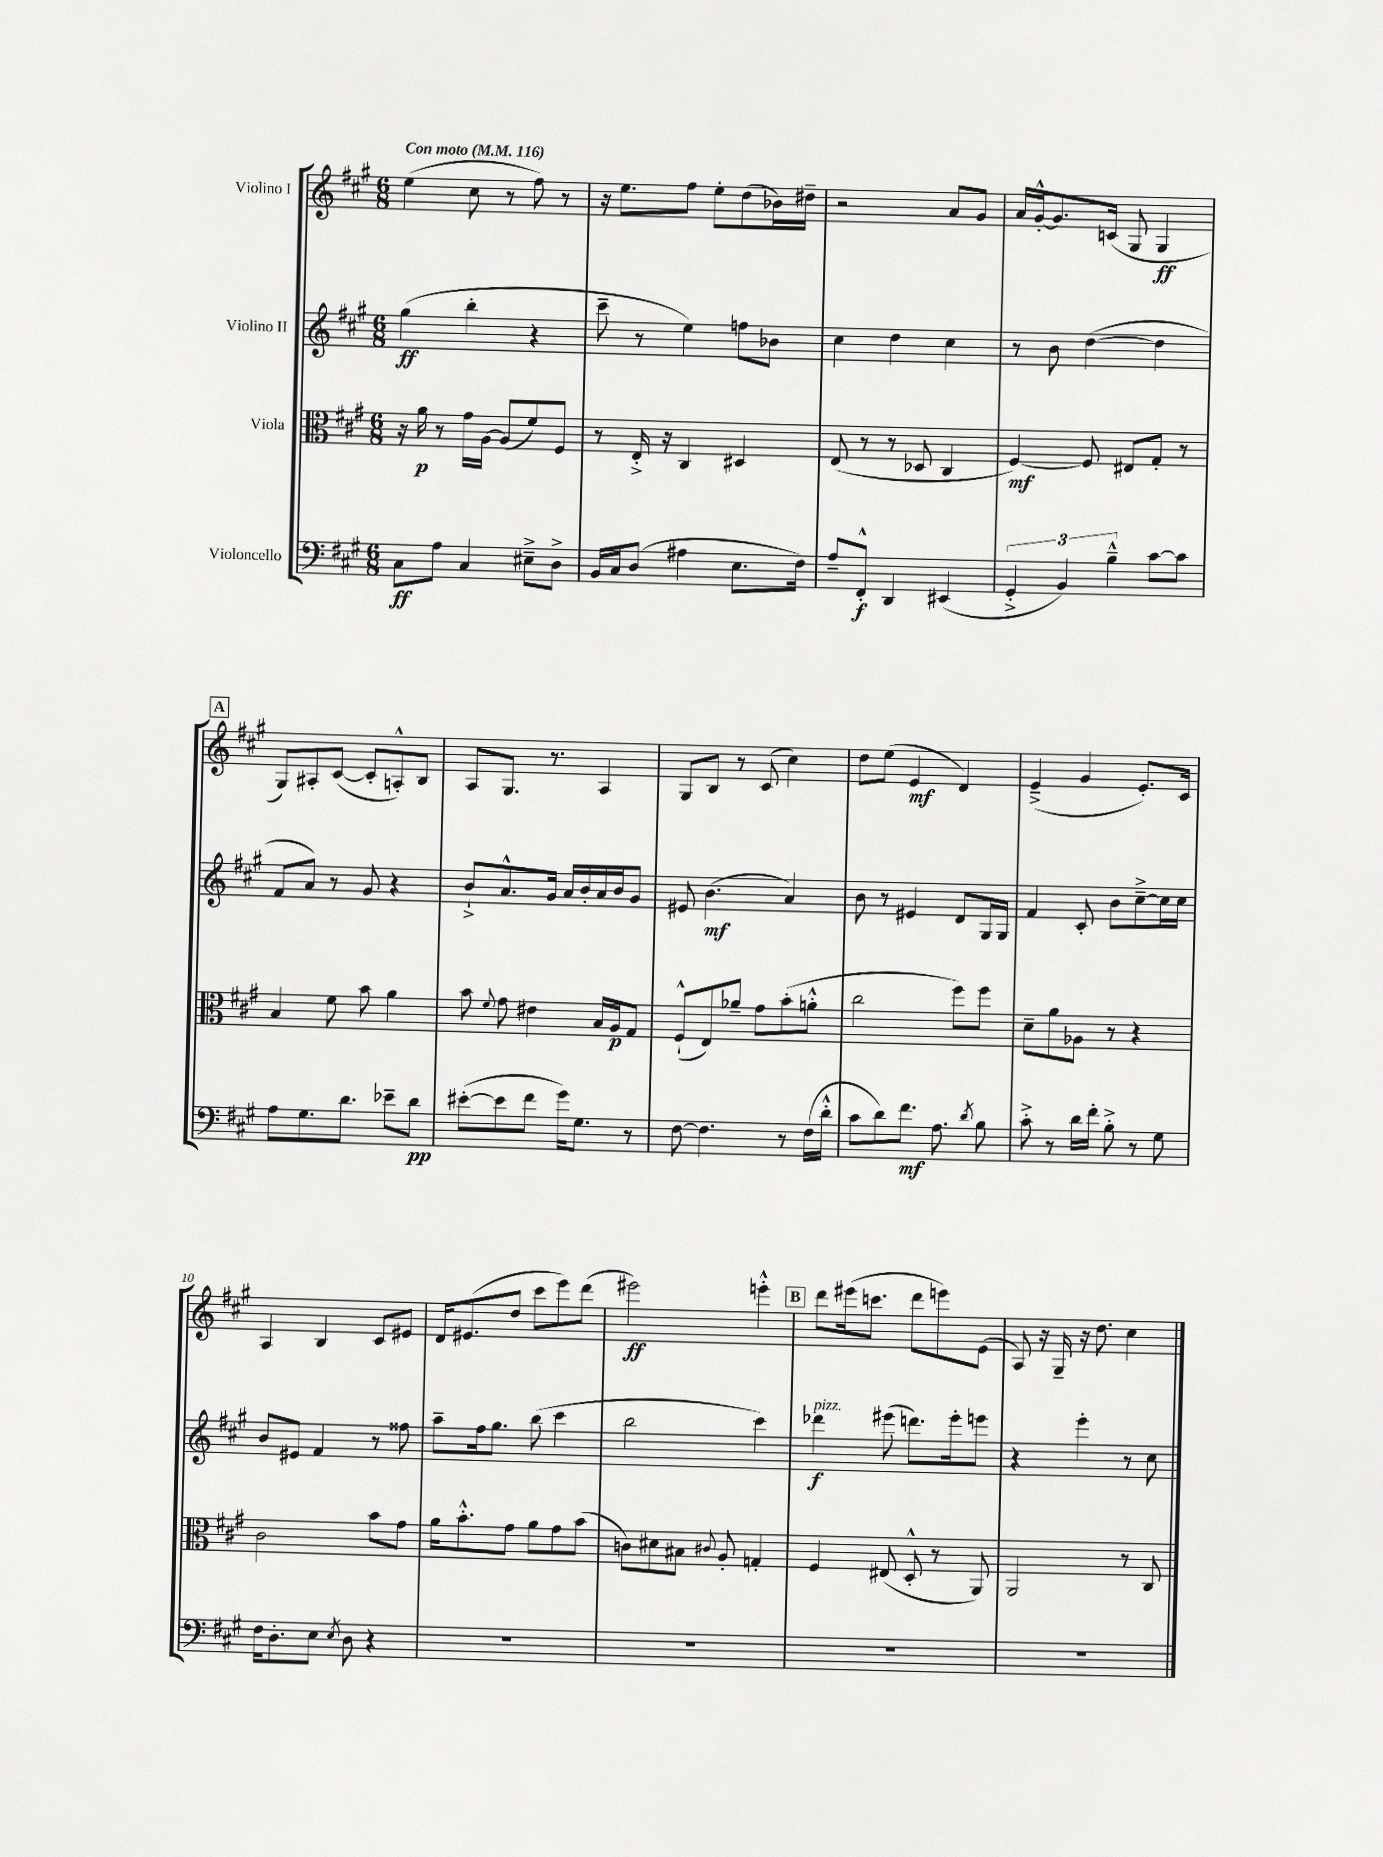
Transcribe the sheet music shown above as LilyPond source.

<<
\new StaffGroup <<
\new Staff = "s0" \with { instrumentName = "Violino I" } {
    \clef treble \key a \major \numericTimeSignature \time 6/8 \tempo "Con moto" 4 = 116
    \autoBeamOff e''4( cis''8 r8 fis''8) r8 |
    r16 e''8.[ fis''8] e''8[-. d''8( bes'16) dis''16]-- |
    r2 a'8[ gis'8] |
    a'16[ gis'16~-.-^ gis'8. c'16]( gis8 gis4\ff |
    \mark \markup { \box "A" } gis8[) ais8-. cis'8]~( cis'8[-. a8-.-^) b8] |
    a8[ gis8.] r8. a4 |
    gis8[ b8] r8 cis'8( cis''4) |
    d''8[ e''8]( e'4\mf d'4) |
    e'4--->( gis'4 e'8.[-.) cis'16] |
    a4 b4 cis'8[ eis'8] |
    d'16[ eis'8.( d''8] cis'''8[ e'''8) d'''8]( |
    eis'''2\ff) e'''4-.-^ |
    \mark \markup { \box "B" } d'''8[ eis'''16( c'''8.] d'''8[ e'''8) e'8]( |
    a8) r16 gis16-- r16 d''8. cis''4 \bar "|." |
}
\new Staff = "s1" \with { instrumentName = "Violino II" } {
    \clef treble \key a \major \numericTimeSignature \time 6/8
    \autoBeamOff gis''4\ff( b''4-. r4 |
    cis'''8-- r8 e''4) f''8[ bes'8] |
    cis''4 d''4 cis''4 |
    r8 b'8 d''4~( d''4 |
    \mark \markup { \box "A" } fis'8[ a'8]) r8 gis'8 r4 |
    b'8[-!-> a'8.-^ gis'16] a'16[ b'16-. a'16 b'16 gis'8] |
    eis'8 b'4.\mf( a'4) |
    b'8 r8 eis'4 d'8[ gis16 gis16] |
    fis'4 cis'8-. b'8[ cis''8~---> cis''16 cis''16] |
    b'8[ eis'8] fis'4 r8 fisis''8 |
    a''8[-- fis''16 gis''8.] b''8( cis'''4 |
    b''2 cis'''4) |
    \mark \markup { \box "B" } des'''4\f^\markup { \italic "pizz." } eis'''8( d'''8.[) eis'''16-. e'''8] |
    r4 e'''4-. r8 cis''8 \bar "|." |
}
\new Staff = "s2" \with { instrumentName = "Viola" } {
    \clef alto \key a \major \numericTimeSignature \time 6/8
    \autoBeamOff r16 a'16\p r8 gis'16[ a16]~ a8[( fis'8) fis8] |
    r8 e16-.-> r16 cis4 dis4 |
    e8( r8 r8 des8 cis4 |
    fis4~\mf) fis8 eis8[ gis8]-. r8 |
    \mark \markup { \box "A" } b4 fis'8 b'8 a'4 |
    b'8 \appoggiatura { fis'8 } gis'8 eis'4 b16[ a16\p gis8] |
    fis8[-!-^( e8) aes'8]-- gis'8[ b'8-.( a'8]-.-^ |
    cis''2 fis''8[) fis''8] |
    d'8[-- a'8 aes8] r8 r4 |
    cis'2 b'8[ gis'8] |
    a'16[ b'8.-.-^ gis'8] a'8[ gis'8 b'8]( |
    c'8[) dis'8 bis8] \appoggiatura { cis'8 } a8-. g4-. |
    \mark \markup { \box "B" } fis4 eis8( d8-.-^ r8 a,8) |
    a,2 r8 cis8 \bar "|." |
}
\new Staff = "s3" \with { instrumentName = "Violoncello" } {
    \clef bass \key a \major \numericTimeSignature \time 6/8
    \autoBeamOff cis8[\ff a8] cis4 eis8[---> d8]-> |
    b,16[ cis16 d8]( ais4 e8.[ fis16]) |
    a8[-- fis,8]-.-^\f d,4 eis,4( |
    \tuplet 3/2 { gis,4-.-> b,4) b4---^ } cis'8[~ cis'8] |
    \mark \markup { \box "A" } a8[ gis8. d'8.] ees'8[-- d'8]\pp |
    eis'8[~-.( eis'8 fis'8] gis'16[) gis8.] r8 |
    fis8~ fis4. r8 fis16[( d'16]-.-^ |
    cis'8[ d'8) fis'8.]\mf a8. \acciaccatura { d'8 } b8 |
    cis'8-.-> r8 d'16[ fis'16]-. b8-.-> r8 gis8 |
    fis16[ d8.-. e8] \acciaccatura { e8 } d8 r4 |
    R2. |
    R2. |
    \mark \markup { \box "B" } R2. |
    R2. \bar "|." |
}
>>
>>
